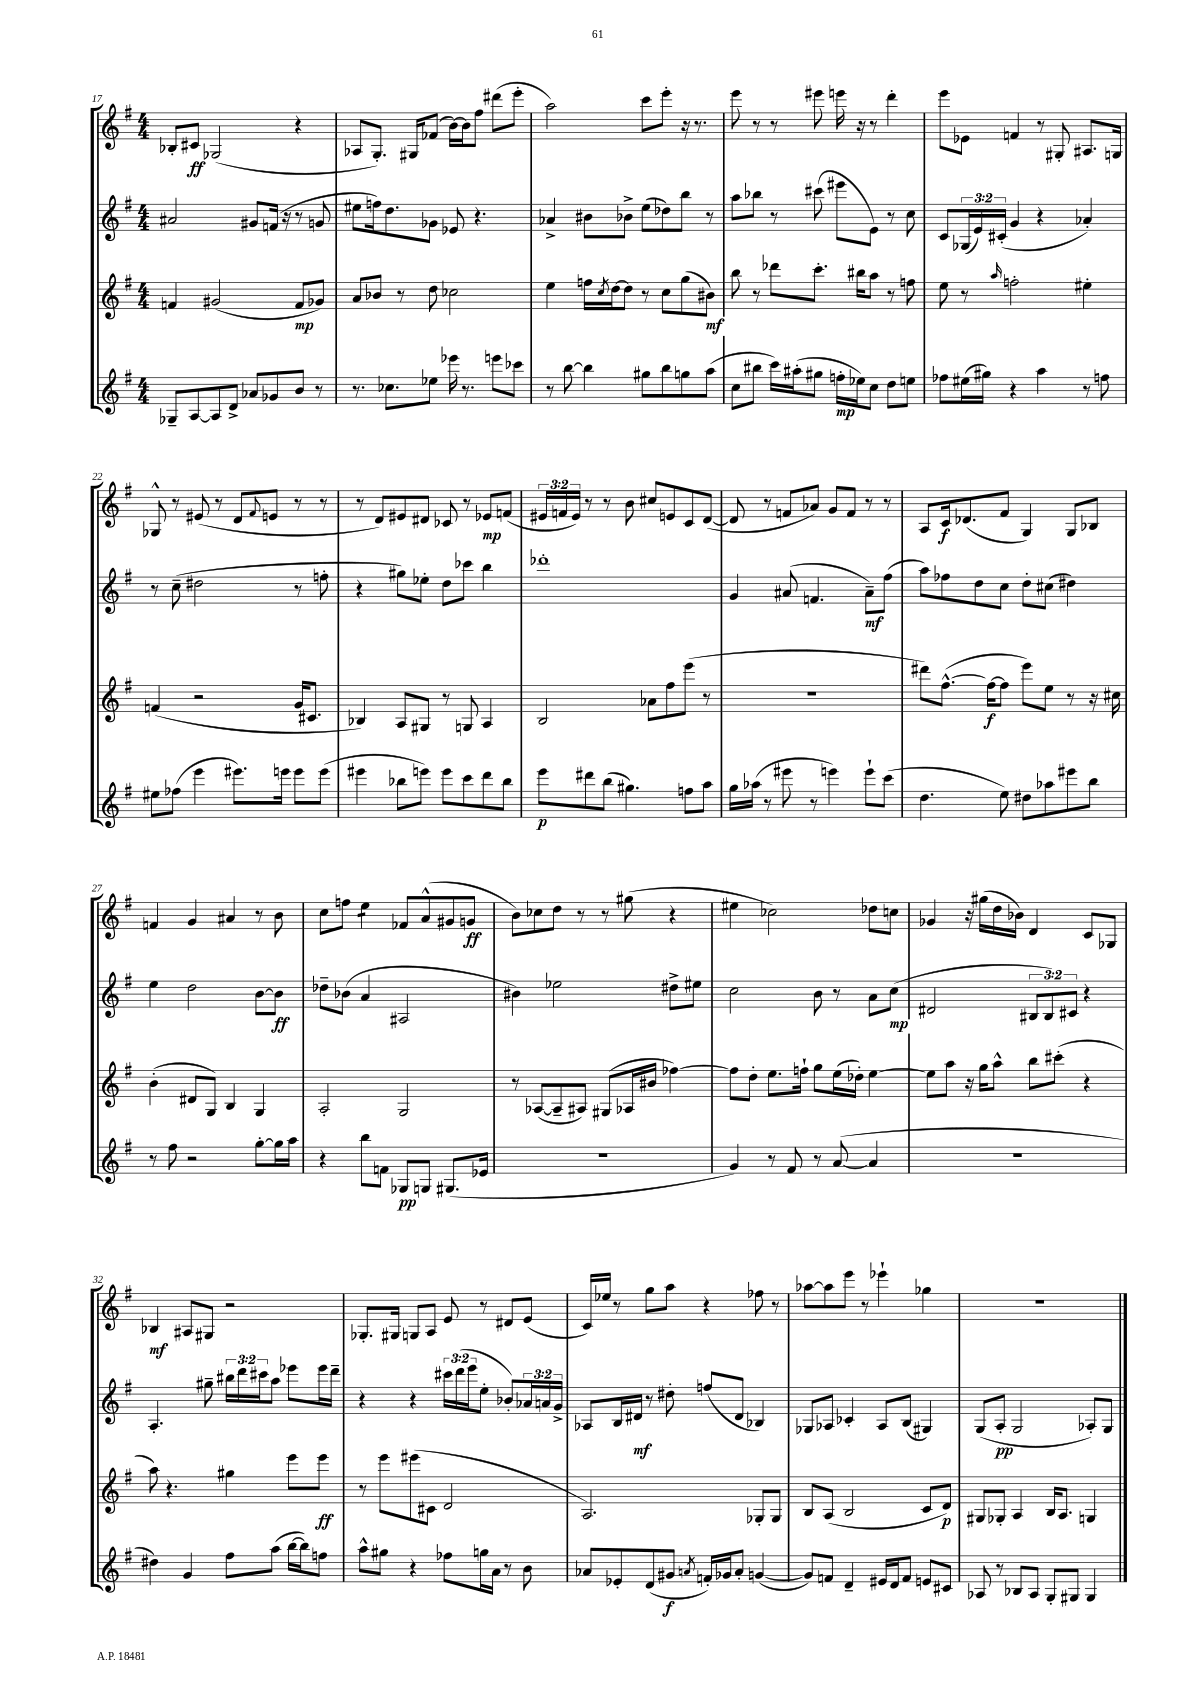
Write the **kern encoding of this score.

**kern	**kern	**kern	**kern
*staff4	*staff3	*staff2	*staff1
*clefG2	*clefG2	*clefG2	*clefG2
*k[f#]	*k[f#]	*k[f#]	*k[f#]
*M4/4	*M4/4	*M4/4	*M4/4
8G-~/L	4f/	2a#/	8B-'/L
[8A/	.	.	8c#/J
8A/]	(2g#/	.	(2G-/
8d^/J	.	.	.
8a-/L	.	8g#/L	.
8g-/	.	(16f/Jk	.
.	.	16r	.
8b/J	8f/L	8r	4r
8r	8g-/J)	8g/	.
=	=	=	=
8.r	8a/L	8ee#\L	8A-/L
.	8b-/J	16ff\k)	8.G'/J)
8.cc-\L	.	8.dd\	.
.	8r	.	.
.	.	.	16G#/LK
8ee-\J	8dd\	8g-\J	(8f-/J
16eee-\	2cc-\	8e-/	[16b\LL)
8.r	.	.	16b\]J
.	.	4.r	8ff#\J
8eee\L	.	.	(8ddd#\L
8ccc-\J	.	.	8eee'\J
=	=	=	=
8r	4ee\	4a-^/	2aa\)
[8bb\	.	.	.
4bb\]	16ff\LL	8b#\L	.
.	8qcc/	.	.
.	[16dd\J	.	.
.	8dd\]J	8b-^\J	.
8gg#\L	8r	(8ee\L	8ccc\L
8bb\	8cc\L	8dd-\)	8eee'\J
8gg\	(8gg\	8bb\J	16r
.	.	.	8.r
(8aa\J	8b#\J)	8r	.
=	=	=	=
8cc\L	8bb\	8aa\L	8eee\
8bb#\J	8r	8bb-\J	8r
16ccc\LL)	8ddd-\L	8r	8r
(16aa#'\J	.	.	.
8gg#\J	8.ccc'\J	(8ccc#\	8eee#\
16ff'\LL	.	8eee#\L	16eee\
16ee-\J)	16bb#\LK	.	16r
8cc\J	8aa\J	8e\J)	8r
8dd\L	8r	8r	4ddd'\
8ee\J	8ff\	8cc\	.
=	=	=	=
8ff-\L	8ee\	8c/L	8eee\L
(16ee#\L	8r	(24G-/L	8e-\J
.	.	24e/)	.
16gg#\JJ)	.	.	.
.	.	(24c#'/JJ	.
.	16qqaa/	.	.
4r	2ff'\	4g/	4f/
4aa\	.	4r	8r
.	.	.	8G#'/
8r	4ee#'\	4a-'/)	8.A#/L
8ff\	.	.	.
.	.	.	16G/Jk
=	=	=	=
8ee#\L	(4f/	8r	8G-^^/
(8ff-\J	.	(8cc~\	8r
4eee\	2r	2dd#\	(8e#/
.	.	.	8r
8.eee#\L)	.	.	8d/L
.	.	.	8qqf#/
.	.	.	8e/J
16eee\Jk	.	.	.
8eee\L	16g/LK	8r	8r
.	8.c#/J	.	.
(8eee\J	.	8ff'\	8r
=	=	=	=
4eee#\	4B-/)	4r	8r
.	.	.	8d/L)
8bb-\L	8A/L	8gg#\L)	8e#/
8eee\J)	8G#/J	8ee-'\J	8d#/J
8eee\L	8r	8dd\L	8c-/
8ccc\	8G/	8ccc-\J	8r
8ddd\	4A/	4bb\	8e-/L
8bb-\J	.	.	(8f/J
=	=	=	=
8eee\L	2B/	1ddd-'	24e#/LL
.	.	.	24f/
.	.	.	24e#/JJ)
8ddd#\	.	.	8r
(8bb\J	.	.	8r
4.gg#\)	.	.	8b\
.	8a-\L	.	8cc#/L
.	8ff#\	.	8e/
8ff\L	(8eee\J	.	8c/
8aa\J	8r	.	([8d/J
=	=	=	=
16gg\LL	1r	4g/	8d/]
(16aa-\JJ	.	.	.
8r	.	.	8r
8eee#\	.	(8a#/	8f/L
8r	.	4.f/	8a-/J)
4eee\)	.	.	8g/L
.	.	.	8f/J
8eee`\L	.	8a#~\L)	8r
(8ccc\J	.	(8ff#\J	8r
=	=	=	=
4.dd\	8ddd#\L)	8aa\L)	8A/L
.	([8.ff#^^\J	8ff-\	16c/k
.	.	.	(8.d-/
.	.	8dd\	.
.	16ff#\_LK	.	.
8ee\)	8ff#\]J	8cc\J	8f#/J
8dd#\L	8eee\L)	8dd'\L	4G/)
8aa-\	8ee\J	(8cc#\J	.
8eee#\	8r	4dd#\)	8G/L
8bb\J	16r	.	8B-/J
.	16cc#\	.	.
=	=	=	=
8r	(4b'\	4ee\	4f/
8ff#\	.	.	.
2r	8d#/L	2dd\	4g/
.	8G/J)	.	.
.	4B/	.	4a#/
[8gg'\L	4G/	[8b\L	8r
16gg\]L	.	8b\]J	8b\
16aa\JJ	.	.	.
=	=	=	=
4r	2A'/	8dd-~\L	8cc\L
.	.	(8b-\J	8ff\J
8bb\L	.	4a/	4ee\
8f\J	.	.	.
8G-/L	2G/	2A#/	8f-/L
8G/J	.	.	(8a^^/
(8.G#/L	.	.	8g#/
.	.	.	8g/J
16e-/Jk	.	.	.
=	=	=	=
1r	8r	4b#\)	8b\L)
.	([8A-/L	.	8cc-\
.	8A-~/]	2ee-\	8dd\J
.	8A#/J)	.	8r
.	(8G#/L	.	8r
.	16A-/L	.	(8gg#\
.	16b#/JJ	.	.
.	[4ff-\)	8dd#^\L	4r
.	.	8ee#\J	.
=	=	=	=
4g/)	8ff-\]L	2cc\	4ee#\
.	8dd'\J	.	.
8r	8.ee\L	.	2cc-\)
8f#/	.	.	.
.	16ff`\Jk	.	.
8r	8gg\L	8b\	.
([8a/	(16ee\L	8r	.
.	16dd-'\JJ)	.	.
4a/]	[4ee\	8a\L	8dd-\L
.	.	(8cc\J	8cc\J
=	=	=	=
1r	8ee\]L	2d#/	4g-/
.	8aa\J	.	.
.	16r	.	16r
.	16gg\LK	.	(16gg#\LL
.	8aa^^\J	.	16dd\
.	.	.	16b-\JJ)
.	8bb\L	12B#/L	4d/
.	.	12B#/)	.
.	(8ccc#'\J	.	.
.	.	12c#/J	.
.	4r	4r	8c/L
.	.	.	8G-/J
=	=	=	=
4dd#\)	8aa\)	4.A'/	4B-/
.	4.r	.	.
4g/	.	.	8A#/L
.	.	8gg#~\	8G#/J
8ff#\L	4gg#\	24bb#\LL	2r
.	.	24ddd\	.
.	.	24ccc#\J	.
(8aa\J	.	8aa\J	.
[16bb\LL	8eee\L	8eee-\L	.
16bb\]J)	.	.	.
8ff\J	8eee\J	16eee-\L	.
.	.	16ddd~\JJ	.
=	=	=	=
8aa^^\L	8r	4r	8.G-'/L
8gg#\J	8eee\L	.	.
.	.	.	16G#/Jk
4r	(8eee#\	4r	8G/L
.	8c#\J	.	8A/J
8ff-\L	2d/	24ccc#\LL	8e/
.	.	(24ddd\	.
.	.	24eee\J	.
16gg\L	.	8ee'\J	8r
16a\JJ	.	.	.
8r	.	8b-'/L)	8d#/L
8b\	.	24a-/L	(8e/J
.	.	24a/	.
.	.	24g^/JJ	.
=	=	=	=
8a-/L	2.A/)	8A-/L	16c/LL)
.	.	.	16ee-/JJ
8e-'/	.	16B/L	8r
.	.	16d#/JJ	.
(8d/	.	8r	8gg\L
8g#/J	.	8dd#'\	8aa\J
8qa/	.	.	.
16f'/LL)	.	(8ff/L	4r
16g-/J	.	.	.
8a'/J	.	8d#/J	.
([4g/	8G-'/L	4B-/)	8ff-\
.	8G-/J	.	8r
=	=	=	=
8g/]L)	8B/L	8G-/L	[8aa-\L
8f/J	(8A/J	8A-/J	8aa-\]
4d~/	2B/	4c-'/	8eee\J
.	.	.	8r
16e#/LL	.	8A-/L	4eee-`\
16d/J	.	.	.
8f/J	.	(8B/J	.
8e/L	8c/L	4G#/)	4gg-\
8c#/J	8d/J)	.	.
=	=	=	=
8A-/	8G#/L	(8G/L	1r
8r	8G-'/J	8A'/J	.
8B-/L	4A/	2G/	.
8A-/J	.	.	.
8G'/L	16B/LK	.	.
.	8.A/J	.	.
8G#/J	.	.	.
4G#/	4G/	8A-'/L)	.
.	.	8G/J	.
==	==	==	==
*-	*-	*-	*-
